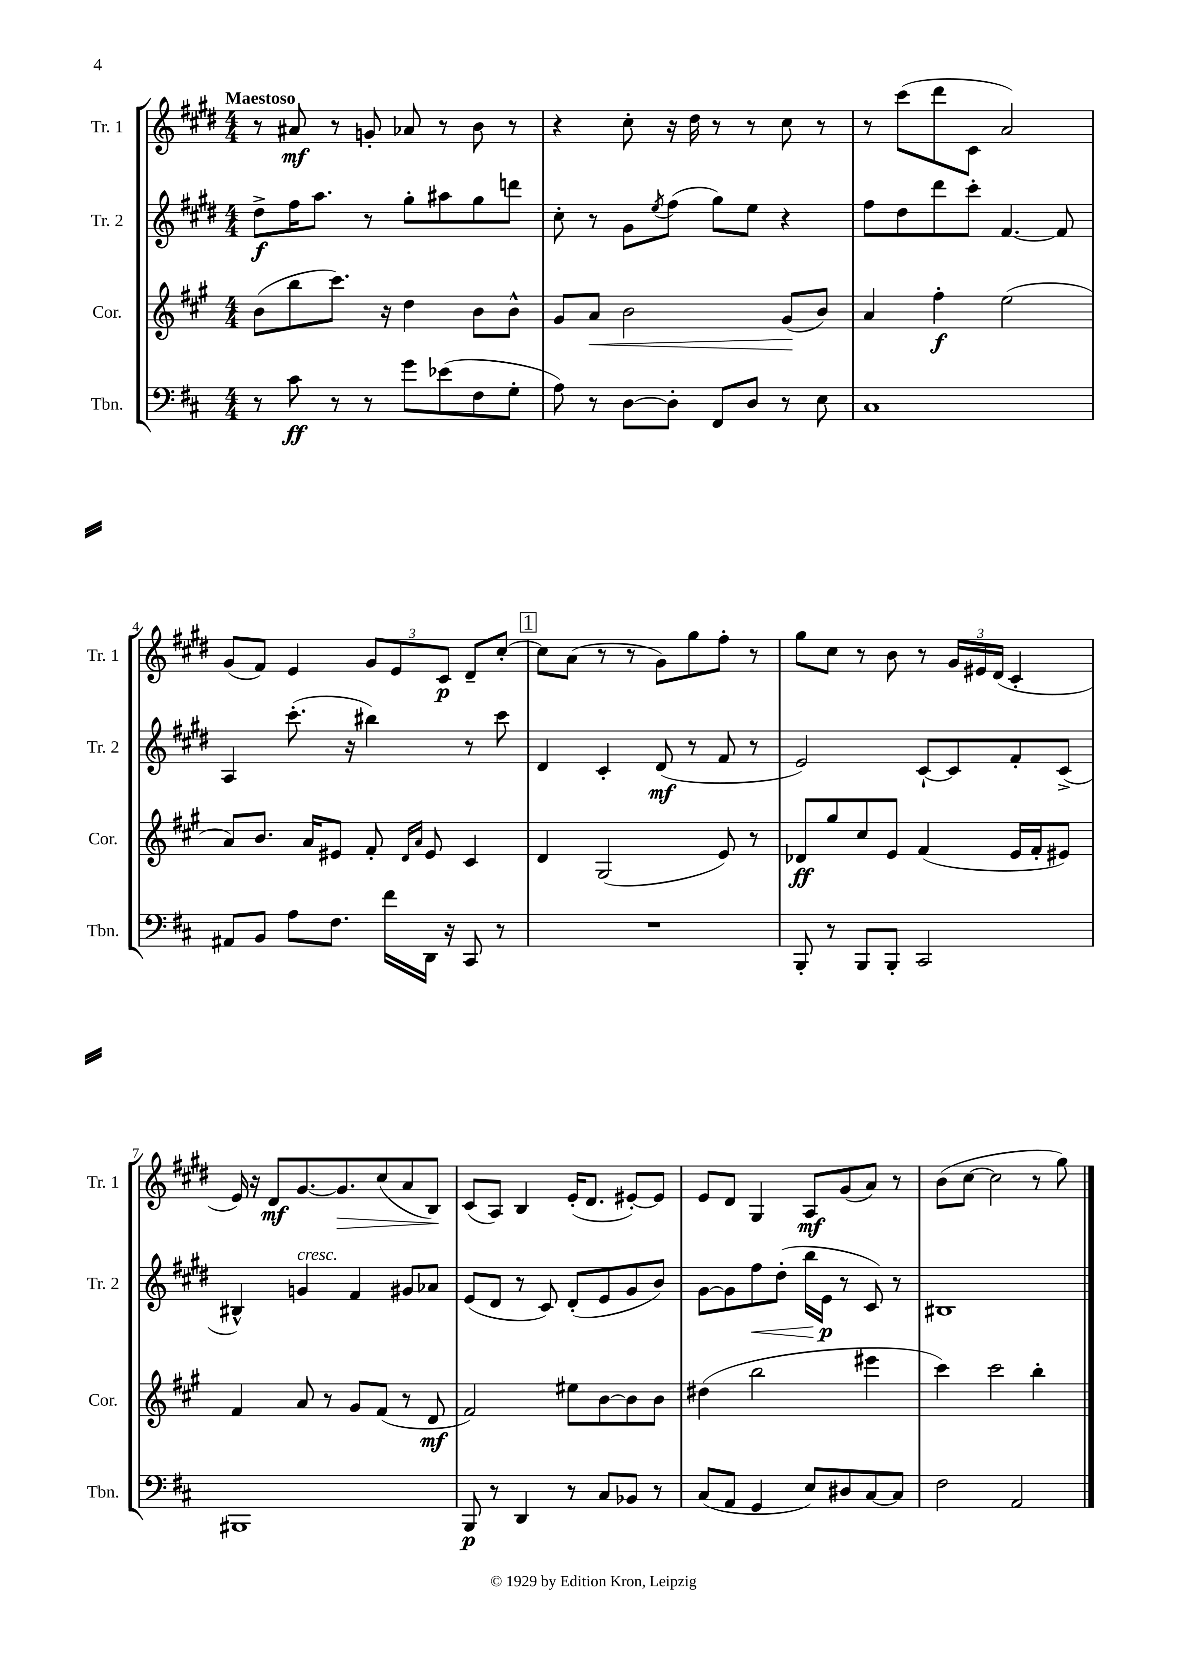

**kern	**dynam	**kern	**dynam	**kern	**dynam	**kern	**dynam
*part4	*part4	*part3	*part3	*part2	*part2	*part1	*part1
*staff4	*staff4	*staff3	*staff3	*staff2	*staff2	*staff1	*staff1
*I"Tbn.	*	*I"Cor.	*	*I"Tr. 2	*	*I"Tr. 1	*
*I'Tbn.	*	*I'Cor.	*	*I'Tr. 2	*	*I'Tr. 1	*
*clefF4	*	*clefG2	*	*clefG2	*	*clefG2	*
*k[f#c#]	*	*k[f#c#g#]	*	*k[f#c#g#d#]	*	*k[f#c#g#d#]	*
*M4/4	*	*M4/4	*	*M4/4	*	*M4/4	*
=1	=1	=1	=1	=1	=1	=1	=1
!	!	!	!	!	!	!LO:TX:a:B:t=Maestoso	!
8r	.	(8b\L	.	8dd#^\L	f	8r	.
8c#\	ff	8bb\	.	16ff#\K	.	8a#X/	mf
.	.	.	.	8.aa\J	.	.	.
8r	.	8.ccc#\J)	.	.	.	8r	.
8r	.	.	.	8r	.	8gn'/	.
.	.	16r	.	.	.	.	.
8g\L	.	4dd\	.	8gg#'\L	.	8a-X/	.
(8e-X\	.	.	.	8aa#X\	.	8r	.
8F#\	.	8b\L	.	8gg#\	.	8b\	.
8G'\J	.	8b^^\J	.	8dddn\J	.	8r	.
=2	=2	=2	=2	=2	=2	=2	=2
8A\)	.	8g#/L	.	8cc#'\	.	4r	.
!	!	!	!LO:HP:b	!	!	!	!
8r	.	8a/J	<	8r	.	.	.
[8D\L	.	2b\	.	8g#\L	.	8cc#'\	.
.	.	.	.	8qee/	.	.	.
8D'\J]	.	.	.	(8ff#\J	.	16r	.
.	.	.	.	.	.	16dd#\	.
8FF#/L	.	.	.	8gg#\L)	.	8r	.
8D/J	.	.	.	8ee\J	.	8r	.
8r	.	(8g#/L	.	4r	.	8cc#\	.
8E\	.	8b/J)	[	.	.	8r	.
=3	=3	=3	=3	=3	=3	=3	=3
1C#	.	4a/	.	8ff#\L	.	8r	.
.	.	.	.	8dd#\	.	(8ccc#\L	.
.	.	4ff#'\	f	8ddd#\	.	8ddd#\	.
.	.	.	.	8ccc#'\J	.	8c#\J	.
.	.	(2ee\	.	[4.f#/	.	2a/)	.
.	.	.	.	8f#/]	.	.	.
!!LO:LB:g=z
=4	=4	=4	=4	=4	=4	=4	=4
8AA#X/L	.	8a/L)	.	4A/	.	(8g#/L	.
8BB/J	.	8.b/J	.	.	.	8f#/J)	.
8A\L	.	.	.	(8.ccc#'\	.	4e/	.
.	.	16a/KL	.	.	.	.	.
8.F#\J	.	8e#X/J	.	.	.	.	.
.	.	.	.	16r	.	.	.
.	.	8f#'/	.	4bb#X\)	.	12g#/L	.
16f#\LL	.	.	.	.	.	.	.
.	.	.	.	.	.	12e/	.
.	.	16qqd/LL	.	.	.	.	.
.	.	16qqa/JJ	.	.	.	.	.
16DD\JJ	.	8e#/	.	.	.	.	.
.	.	.	.	.	.	12c#/J	p
16r	.	.	.	.	.	.	.
8CC#/	.	4c#/	.	8r	.	8d#~/L	.
8r	.	.	.	8ccc#\	.	[8cc#'/J	.
!!LO:REH:place=s1:t=1
=5	=5	=5	=5	=5	=5	=5	=5
1r	.	4d/	.	4d#/	.	8cc#\L]	.
.	.	.	.	.	.	(8a\J	.
.	.	(2G#/	.	4c#'/	.	8r	.
.	.	.	.	.	.	8r	.
.	.	.	.	(8d#/	mf	8g#\L)	.
.	.	.	.	8r	.	8gg#\	.
.	.	8e/)	.	8f#/	.	8ff#'\J	.
.	.	8r	.	8r	.	8r	.
=6	=6	=6	=6	=6	=6	=6	=6
8BBB'/	.	8d-X/L	ff	2e/)	.	8gg#\L	.
8r	.	8gg#/	.	.	.	8cc#\J	.
8BBB/L	.	8cc#/	.	.	.	8r	.
8BBB'/J	.	8e/J	.	.	.	8b\	.
2CC#/	.	(4f#/	.	[8c#`/L	.	8r	.
.	.	.	.	8c#/]	.	24g#/LL	.
.	.	.	.	.	.	24e#X/	.
.	.	.	.	.	.	(24d#/JJ	.
.	.	16e/LL	.	8f#'/	.	4c#'/	.
.	.	16f#'/J	.	.	.	.	.
.	.	8e#X/J)	.	(8c#^/J	.	.	.
!!LO:LB:g=z
=7	=7	=7	=7	=7	=7	=7	=7
1BBB#X	.	4f#/	.	4B#X^^/)	.	16e/)	.
.	.	.	.	.	.	16r	.
.	.	.	.	.	.	8d#/L	mf
!	!	!	!	!LO:TX:a:i:t=cresc.	!	!	!
.	.	8a/	.	4gn/	.	[8.g#/	.
.	.	8r	.	.	.	.	.
!	!	!	!	!	!	!	!LO:HP:b
.	.	.	.	.	.	8.g#/]	>
.	.	8g#/L	.	4f#/	.	.	.
.	.	(8f#/J	.	.	.	(8cc#/	.
.	.	8r	.	8g#X/L	.	8a/	.
.	.	8d/	mf	8a-X/J	.	8B/J)	.
.	.	.	.	.	.	.	]
=8	=8	=8	=8	=8	=8	=8	=8
8BBB/	p	2f#/)	.	(8e/L	.	(8c#/L	.
8r	.	.	.	8d#/J	.	8A/J)	.
4DD/	.	.	.	8r	.	4B/	.
.	.	.	.	8c#/)	.	.	.
8r	.	8ee#X\L	.	(8d#'/L	.	(16e'/KL	.
.	.	.	.	.	.	8.d#/J	.
8C#/L	.	[8b\	.	8e/	.	.	.
8BB-X/J	.	8b\]	.	8g#/	.	[8e#X'/L)	.
8r	.	8b\J	.	8b/J)	.	8e#/J]	.
=9	=9	=9	=9	=9	=9	=9	=9
(8C#/L	.	(4dd#X\	.	[8g#\L	.	8e/L	.
8AA/J	.	.	.	8g#\]	.	8d#/J	.
!	!	!	!	!	!LO:HP:b	!	!
4GG/	.	2bb\	.	8ff#\	<	4G#/	.
.	.	.	.	(8dd#'\J	.	.	.
8E/L)	.	.	.	16bb\LL	.	8A/L	mf
.	.	.	.	16e\JJ	p	.	.
8D#X/	.	.	.	8r	[	(8g#/	.
[8C#/	.	4eee#X\	.	8c#/)	.	8a/J)	.
8C#/J]	.	.	.	8r	.	8r	.
=10	=10	=10	=10	=10	=10	=10	=10
2F#\	.	4ccc#\)	.	1B#X	.	(8b\L	.
.	.	.	.	.	.	[8cc#\J	.
.	.	2ccc#\	.	.	.	2cc#\]	.
2AA/	.	.	.	.	.	.	.
.	.	4bb'\	.	.	.	8r	.
.	.	.	.	.	.	8gg#\)	.
==	==	==	==	==	==	==	==
*-	*-	*-	*-	*-	*-	*-	*-
